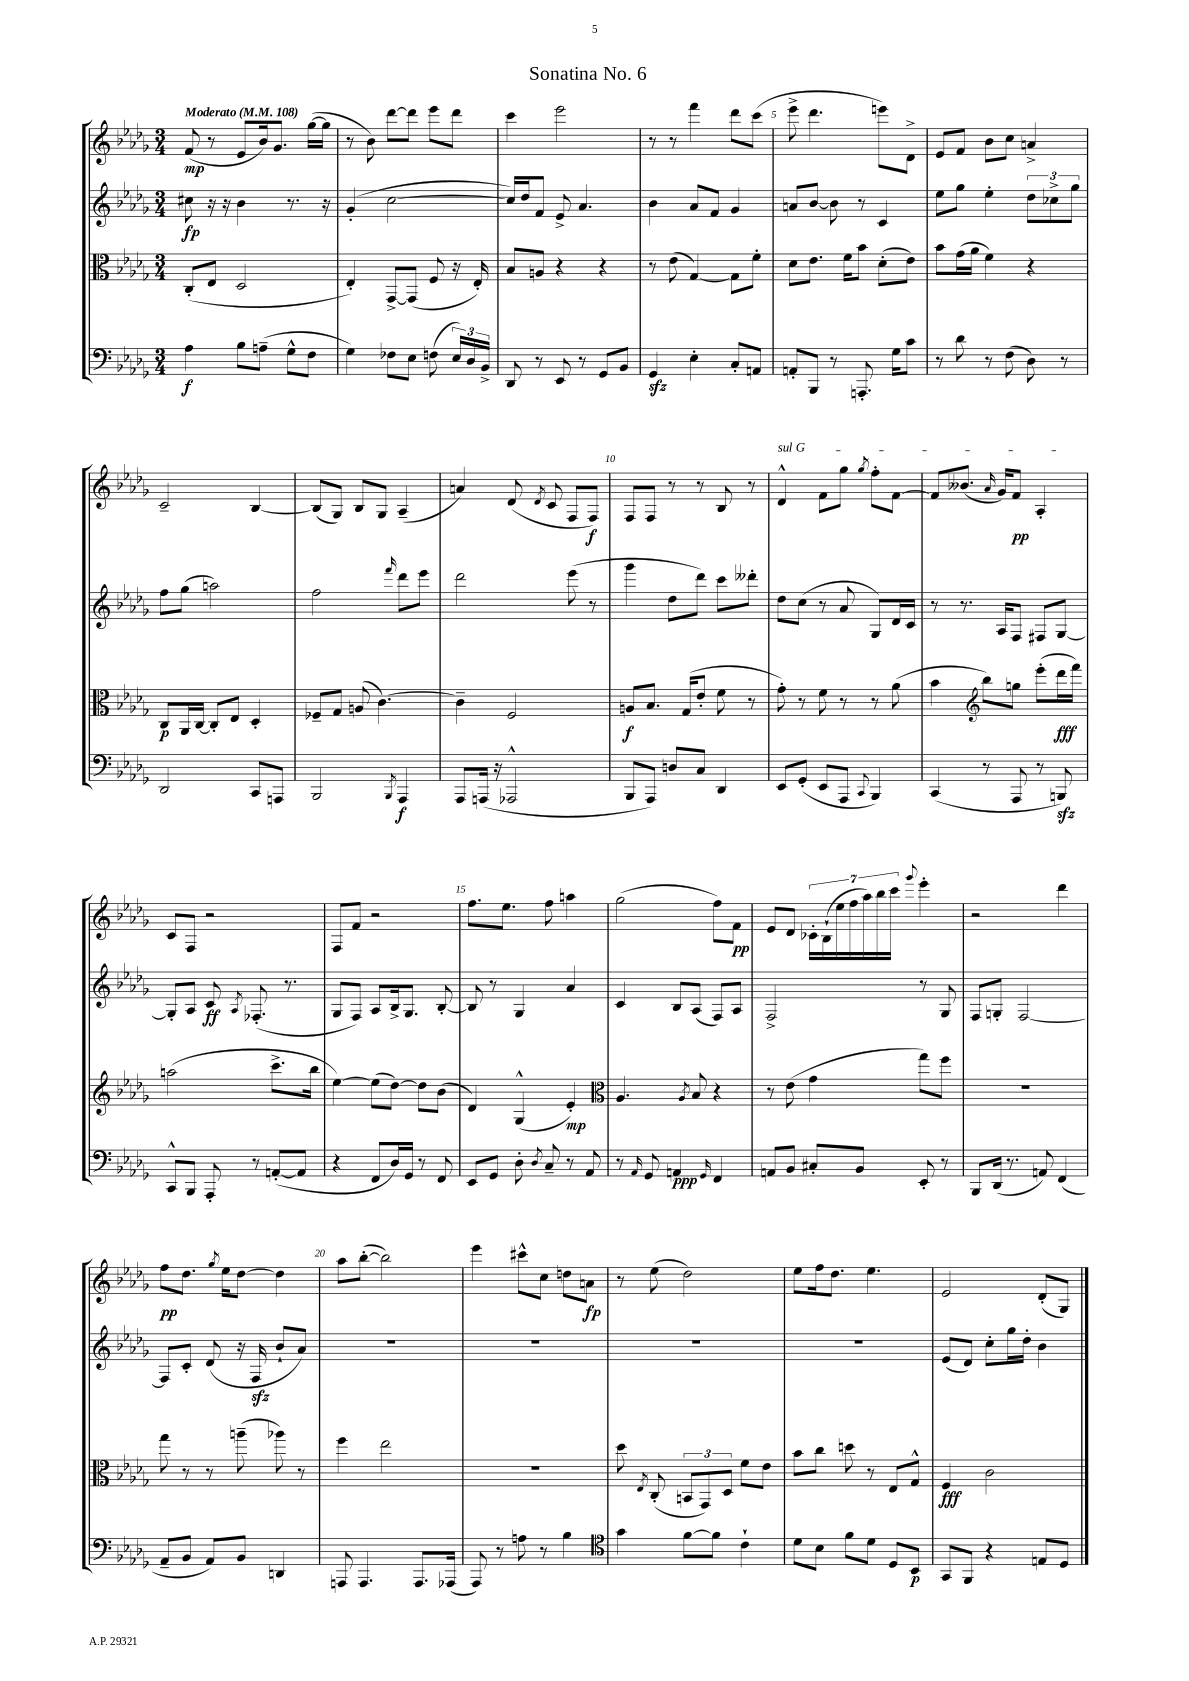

**kern	**dynam	**kern	**dynam	**kern	**dynam	**kern	**dynam
*part4	*part4	*part3	*part3	*part2	*part2	*part1	*part1
*staff4	*staff4	*staff3	*staff3	*staff2	*staff2	*staff1	*staff1
*clefF4	*	*clefC3	*	*clefG2	*	*clefG2	*
*k[b-e-a-d-g-]	*	*k[b-e-a-d-g-]	*	*k[b-e-a-d-g-]	*	*k[b-e-a-d-g-]	*
*M3/4	*	*M3/4	*	*M3/4	*	*M3/4	*
*MM108	*	*MM108	*	*MM108	*	*MM108	*
=1	=1	=1	=1	=1	=1	=1	=1
!	!	!	!	!	!	!LO:TX:a:B:t=Moderato	!
4A-\	f	(8C'/L	.	8cc#X\	fp	(8f/	mp
.	.	8E-/J	.	16r	.	8r	.
.	.	.	.	16r	.	.	.
8B-\L	.	2D-/	.	4b-\	.	8e-/L	.
(8An~\J	.	.	.	.	.	16b-/k)	.
.	.	.	.	.	.	8.g-/J	.
8G-^^\L	.	.	.	8.r	.	.	.
8F\J	.	.	.	.	.	([16gg-\LL	.
.	.	.	.	16r	.	16gg-\JJ]	.
=2	=2	=2	=2	=2	=2	=2	=2
4G-\)	.	4E-'/)	.	(4g-'/	.	8r	.
.	.	.	.	.	.	8b-\)	.
8F-X\L	.	[8GG-^/L	.	[2cc\	.	[8ddd-\L	.
8E-\J	.	(8GG-/J]	.	.	.	8ddd-\J]	.
(8Fn\	.	8F/	.	.	.	8eee-\L	.
24E-/LL)	.	16r	.	.	.	8ddd-\J	.
24D-/	.	.	.	.	.	.	.
.	.	16E-'/)	.	.	.	.	.
24BB-^/JJ	.	.	.	.	.	.	.
=3	=3	=3	=3	=3	=3	=3	=3
8DD-/	.	8B-/L	.	16cc/LL])	.	4ccc\	.
.	.	.	.	16dd-/J	.	.	.
8r	.	8An/J	.	8f/J	.	.	.
8EE-/	.	4r	.	8e-^/	.	2eee-\	.
8r	.	.	.	4.a-/	.	.	.
8GG-/L	.	4r	.	.	.	.	.
8BB-/J	.	.	.	.	.	.	.
=4	=4	=4	=4	=4	=4	=4	=4
4GG-zz/	.	8r	.	4b-\	.	8r	.
.	.	(8e-\	.	.	.	8r	.
4E-'\	.	[4G-/)	.	8a-/L	.	4fff\	.
.	.	.	.	8f/J	.	.	.
8C'/L	.	8G-\L]	.	4g-/	.	8ddd-\L	.
8AAn/J	.	8f'\J	.	.	.	(8ccc\J	.
=5	=5	=5	=5	=5	=5	=5	=5
8AAn'/L	.	8d-\L	.	8an/L	.	8eee-^\	.
8BBB-/J	.	8.e-\J	.	[8b-/J	.	4.ddd-\	.
8r	.	.	.	8b-\]	.	.	.
.	.	16f\KL	.	.	.	.	.
8.AAAn'/	.	8b-\J	.	8r	.	.	.
.	.	(8d-'\L	.	4c/	.	8eeen\L)	.
16G-\KL	.	.	.	.	.	.	.
8c\J	.	8e-\J)	.	.	.	8d-^\J	.
=6	=6	=6	=6	=6	=6	=6	=6
8r	.	8b-\L	.	8ee-\L	.	8e-/L	.
8d-\	.	(16g-\L	.	8gg-\J	.	8f/J	.
.	.	16a-\JJ	.	.	.	.	.
8r	.	4f\)	.	4ee-'\	.	8b-\L	.
(8F\	.	.	.	.	.	8cc\J	.
8D-\)	.	4r	.	12dd-\L	.	4an^/	.
.	.	.	.	12cc-X^\	.	.	.
8r	.	.	.	.	.	.	.
.	.	.	.	12gg-\J	.	.	.
!!LO:LB:g=z
=7	=7	=7	=7	=7	=7	=7	=7
2DD-/	.	8C/L	p	8ff\L	.	2c~/	.
.	.	16AA-/L	.	(8gg-\J	.	.	.
.	.	[16C/JJ	.	.	.	.	.
.	.	8C'/L]	.	2aan\)	.	.	.
.	.	8E-/J	.	.	.	.	.
8CC/L	.	4D-'/	.	.	.	[4B-/	.
8AAAn/J	.	.	.	.	.	.	.
=8	=8	=8	=8	=8	=8	=8	=8
2BBB-/	.	8F-X~/L	.	2ff\	.	(8B-/L]	.
.	.	8G-/J	.	.	.	8G-/J)	.
.	.	(8An/	.	.	.	8B-/L	.
.	.	[4.c\)	.	.	.	8G-/J	.
8qBBB-/	.	.	.	16qqfff/	.	.	.
4AAA-/	f	.	.	8ddd-\L	.	(4A-~/	.
.	.	.	.	8eee-\J	.	.	.
=9	=9	=9	=9	=9	=9	=9	=9
8AAA-/L	.	4c~\]	.	2ddd-\	.	4an/)	.
(16AAAn/Jk	.	.	.	.	.	.	.
16r	.	.	.	.	.	.	.
2AAA-X^^/	.	2F/	.	.	.	(8d-/	.
.	.	.	.	.	.	8qd-/	.
.	.	.	.	.	.	8c/	.
.	.	.	.	(8eee-\	.	8F/L	.
.	.	.	.	8r	.	8F/J)	f
=10	=10	=10	=10	=10	=10	=10	=10
8BBB-/L	.	8An/L	f	4ggg-\	.	8F/L	.
8AAA-/J)	.	8.B-/J	.	.	.	8F/J	.
8Dn/L	.	.	.	8dd-\L	.	8r	.
.	.	(16G-/KL	.	.	.	.	.
8C/J	.	8e-'/J	.	8ddd-\J)	.	8r	.
4DD-/	.	8f\	.	8ccc\L	.	8B-/	.
.	.	8r	.	8ddd--X'\J	.	8r	.
=11	=11	=11	=11	=11	=11	=11	=11
!	!	!	!	!	!	!LO:TX:a:i:t=sul G	!
8EE-/L	.	8g-'\)	.	8dd-\L	.	4d-^^/	.
(8GG-'/J	.	8r	.	(8cc\J	.	.	.
8EE-/L	.	8f\	.	8r	.	8f\L	.
8AAA-/J	.	8r	.	8a-/	.	8gg-\J	.
8qqCC/	.	.	.	.	.	8qgg-/	.
4BBB-/)	.	8r	.	8G-/L)	.	8ff'\L	.
.	.	(8a-\	.	16d-/L	.	[8f\J	.
.	.	.	.	16c/JJ	.	.	.
=12	=12	=12	=12	=12	=12	=12	=12
(4CC/	.	4b-\	.	8r	.	8f/L]	.
.	.	.	.	8.r	.	(8.b--X/J	.
*	*	*clefG2	*	*	*	*	*
8r	.	8bb-\L)	.	.	.	.	.
.	.	.	.	.	.	16qqa-/	.
.	.	.	.	16A-/KL	.	16g-/KL)	.
8AAA-/	.	8ggn\J	.	8F/J	.	8f/J	pp
8r	.	(8eee-'\L	.	8F#X/L	.	4A-'/	.
8BBBnzz/)	.	16ddd-\L	fff	[8G-/J	.	.	.
.	.	16fff\JJ)	.	.	.	.	.
!!LO:LB:g=z
=13	=13	=13	=13	=13	=13	=13	=13
8CC^^/L	.	(2aan\	.	8G-'/L]	.	8c/L	.
8BBB-/J	.	.	.	8A-/J	.	8F/J	.
8AAA-'/	.	.	.	8c/	ff	2r	.
.	.	.	.	8qA-/	.	.	.
8r	.	.	.	(8.F-X'/	.	.	.
([8AAn'/L	.	8.ccc^\L	.	.	.	.	.
.	.	.	.	8.r	.	.	.
8AA/J]	.	.	.	.	.	.	.
.	.	16bb-\Jk	.	.	.	.	.
=14	=14	=14	=14	=14	=14	=14	=14
4r	.	[4ee-\)	.	8G-/L	.	8F/L	.
.	.	.	.	8F/J)	.	8f/J	.
8FF/L	.	(8ee-\L]	.	8A-/L	.	2r	.
16D-/L)	.	[8dd-\J)	.	16B-^/k	.	.	.
16GG-/JJ	.	.	.	8.G-/J	.	.	.
8r	.	8dd-\L]	.	.	.	.	.
8FF/	.	(8b-\J	.	[8B-'/	.	.	.
=15	=15	=15	=15	=15	=15	=15	=15
8EE-/L	.	4d-/)	.	8B-/]	.	8.ff\L	.
8GG-/J	.	.	.	8r	.	.	.
.	.	.	.	.	.	8.ee-\J	.
8D-'\	.	(4G-^^/	.	4G-/	.	.	.
8qD-/	.	.	.	.	.	.	.
8C~/	.	.	.	.	.	8ff\	.
8r	.	4e-'/)	mp	4a-/	.	4aan\	.
8AA-/	.	.	.	.	.	.	.
=16	=16	=16	=16	=16	=16	=16	=16
*	*	*clefC3	*	*	*	*	*
8r	.	4.A-/	.	4c/	.	(2gg-\	.
16qqAA-/	.	.	.	.	.	.	.
8GG-/	.	.	.	.	.	.	.
4AAn/	ppp	.	.	8B-/L	.	.	.
.	.	8qA-/	.	.	.	.	.
.	.	8B-/	.	(8A-/J	.	.	.
16qqGG-/	.	.	.	.	.	.	.
4FF/	.	4r	.	8F/L)	.	8ff\L)	.
.	.	.	.	8A-/J	.	8f\J	pp
=17	=17	=17	=17	=17	=17	=17	=17
8AAn/L	.	8r	.	2F^/	.	8e-/L	.
8BB-/J	.	(8e-\	.	.	.	8d-/J	.
8C#X'/L	.	4g-\	.	.	.	28c-X'\LL	.
.	.	.	.	.	.	(28B-`\	.
.	.	.	.	.	.	28ee-\	.
.	.	.	.	.	.	28ff\	.
8BB-/J	.	.	.	.	.	.	.
.	.	.	.	.	.	28aa-\)	.
.	.	.	.	.	.	28bb-\	.
.	.	.	.	.	.	28ccc\JJ	.
.	.	.	.	.	.	8qqggg-/	.
8EE-'/	.	8gg-\L)	.	8r	.	4eee-'\	.
8r	.	8ff\J	.	8G-/	.	.	.
=18	=18	=18	=18	=18	=18	=18	=18
8BBB-/L	.	2.r	.	8F/L	.	2r	.
(16DD-/Jk	.	.	.	8Gn'/J	.	.	.
8.r	.	.	.	.	.	.	.
.	.	.	.	[2F/	.	.	.
8AAn/)	.	.	.	.	.	.	.
(4FF/	.	.	.	.	.	4ddd-\	.
!!LO:LB:g=z
=19	=19	=19	=19	=19	=19	=19	=19
8AA-~/L	.	8gg-\	.	8F/L]	.	8ff\L	pp
8BB-/J	.	8r	.	8c'/J	.	8.dd-\J	.
8AA-/L)	.	8r	.	(8d-/	.	.	.
.	.	.	.	.	.	8qgg-/	.
.	.	.	.	.	.	16ee-\KL	.
8BB-/J	.	(8aan~\	.	16r	.	[8dd-\J	.
.	.	.	.	16Fzz/	.	.	.
4DDn/	.	8aa-X\)	.	8b-`/L	.	4dd-\]	.
.	.	8r	.	8a-/J)	.	.	.
=20	=20	=20	=20	=20	=20	=20	=20
8AAAn/	.	4ff\	.	2.r	.	8aa-\L	.
4.AAA/	.	.	.	.	.	([8bb-'\J	.
.	.	2ee-\	.	.	.	2bb-\])	.
8.AAA/L	.	.	.	.	.	.	.
(16AAA-X/Jk	.	.	.	.	.	.	.
=21	=21	=21	=21	=21	=21	=21	=21
8AAA-/)	.	2.r	.	2.r	.	4eee-\	.
8r	.	.	.	.	.	.	.
8An\	.	.	.	.	.	8ccc#X^^\L	.
8r	.	.	.	.	.	8cc\J	.
4B-\	.	.	.	.	.	8ddn\L	.
.	.	.	.	.	.	8an\J	fp
=22	=22	=22	=22	=22	=22	=22	=22
*clefC4	*	*	*	*	*	*	*
4g-\	.	8dd-\	.	2.r	.	8r	.
.	.	8qE-/	.	.	.	.	.
.	.	(8C'/	.	.	.	(8ee-\	.
[8f\L	.	12BBn/L	.	.	.	2dd-\)	.
.	.	12GG-/)	.	.	.	.	.
8f\J]	.	.	.	.	.	.	.
.	.	12D-/J	.	.	.	.	.
4c`\	.	8f\L	.	.	.	.	.
.	.	8e-\J	.	.	.	.	.
=23	=23	=23	=23	=23	=23	=23	=23
8d-\L	.	8b-\L	.	2.r	.	8ee-\L	.
8B-\J	.	8cc\J	.	.	.	16ff\k	.
.	.	.	.	.	.	8.dd-\J	.
8f\L	.	8ddn\	.	.	.	.	.
8d-\J	.	8r	.	.	.	4.ee-\	.
8D-/L	.	8E-/L	.	.	.	.	.
8BB-/J	p	8G-^^/J	.	.	.	.	.
=24	=24	=24	=24	=24	=24	=24	=24
8GG-/L	.	4F/	fff	(8e-/L	.	2e-/	.
8FF/J	.	.	.	8d-/J)	.	.	.
4r	.	2c\	.	8cc'\L	.	.	.
.	.	.	.	16gg-\L	.	.	.
.	.	.	.	16dd-'\JJ	.	.	.
8En/L	.	.	.	4b-\	.	(8d-'/L	.
8D-/J	.	.	.	.	.	8G-/J)	.
==	==	==	==	==	==	==	==
*-	*-	*-	*-	*-	*-	*-	*-
